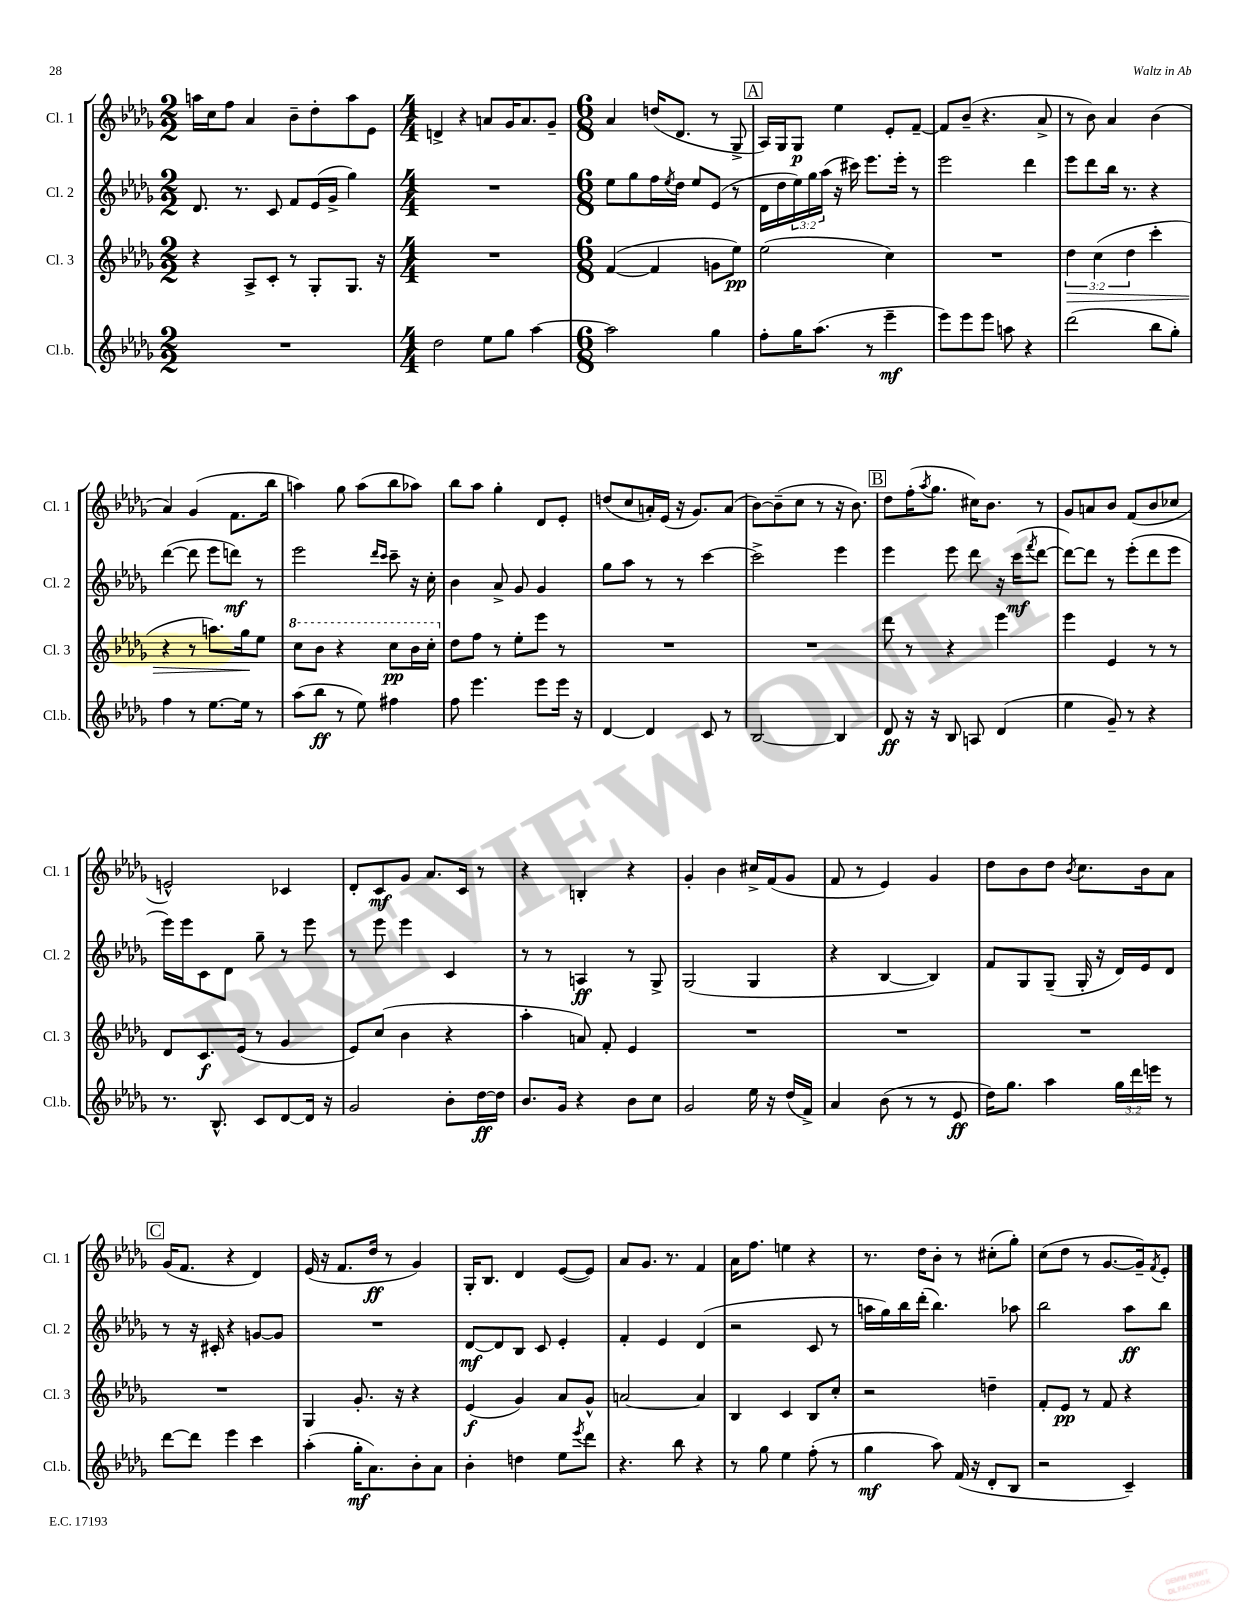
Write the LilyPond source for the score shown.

<<
\new StaffGroup <<
\new Staff = "s0" \with { instrumentName = "Cl. 1" shortInstrumentName = "Cl. 1" } {
    \clef treble \key des \major \numericTimeSignature \time 2/2
    a''16 c''16 f''8 aes'4 bes'8-- des''8-. a''8 ees'8 |
    \numericTimeSignature \time 4/4 d'4-> r4 a'8 ges'16 a'8. ges'8-- |
    \numericTimeSignature \time 6/8 aes'4 d''16( des'8. r8 ges8-> |
    \mark \markup { \box "A" } aes16) ges16 ges8\p ees''4 ees'8-. f'8~-- |
    f'8 bes'8--( r4. aes'8-> |
    r8 bes'8) aes'4 bes'4( |
    aes'4) ges'4( f'8. bes''16 |
    a''4) ges''8 a''8( bes''8 aes''8) |
    bes''8 aes''8 ges''4-. des'8 ees'8-. |
    d''8( c''8 a'16-.) ees'16( r16 ges'8.) a'8( |
    bes'8~) bes'8--( c''8 r8 r16 bes'8.) |
    \mark \markup { \box "B" } des''8 f''16-.( \acciaccatura { aes''8 } ges''8. cis''16) bes'8. r8 |
    ges'8 a'8 bes'8 f'8( bes'8 ces''8 |
    e'2-^) ces'4 |
    des'8-. c'8\mf ges'8 aes'8. c'16 r8 |
    r4 b4-. r4 |
    ges'4-. bes'4 cis''16-> f'16( ges'8 |
    f'8 r8 ees'4) ges'4 |
    des''8 bes'8 des''8 \acciaccatura { bes'8 } c''8. bes'16 aes'8 |
    \mark \markup { \box "C" } ges'16( f'8. r4 des'4) |
    ees'16( r16 f'8. des''16\ff r8 ges'4) |
    ges16-. bes8. des'4 ees'8~( ees'8) |
    aes'8 ges'8. r8. f'4 |
    aes'16 f''8. e''4 r4 |
    r8. des''16 bes'8-. r8 cis''8-.( ges''8-.) |
    c''8( des''8 r8 ges'8.~ ges'16--) \acciaccatura { f'8 } ees'8-. \bar "|." |
}
\new Staff = "s1" \with { instrumentName = "Cl. 2" shortInstrumentName = "Cl. 2" } {
    \clef treble \key des \major \numericTimeSignature \time 2/2 \override Staff.TupletNumber.text = #tuplet-number::calc-fraction-text
    des'8. r8. c'8 f'8 ees'16( ges'16-> ges''4) |
    \numericTimeSignature \time 4/4 R1 |
    \numericTimeSignature \time 6/8 ees''8 ges''8 f''16 \acciaccatura { ees''8 } des''16 ees''8 ees'8( r8 |
    \mark \markup { \box "A" } des'16 des''16 \tuplet 3/2 { ees''16) ges''16 aes''16( } r16 cis'''16) ees'''8. ees'''16-. r8 |
    ees'''2 des'''4 |
    ees'''8 des'''8 bes''16 r8. r4 |
    des'''4~( des'''8 ees'''8 d'''8\mf) r8 |
    ees'''2 \grace { des'''16 c'''16 } c'''8-- r16 c''16-. |
    bes'4 aes'8-> ges'8 ges'4 |
    ges''8 aes''8 r8 r8 c'''4~ |
    c'''2-> ees'''4 |
    \mark \markup { \box "B" } ees'''4 ees'''8 des'''8 r16 c'''16\mf( \acciaccatura { f'''8 } des'''8~ |
    des'''8~) des'''8 r8 ees'''8-.( des'''8 ees'''8 |
    ees'''16) ees'''16 c'8 des'8 ges''8-- r8 ees'''8 |
    r8 ees'''8 ees'''4 c'4 |
    r8 r8 a4\ff r8 ges8-> |
    ges2( ges4 |
    r4 bes4~ bes4) |
    f'8 ges8 ges8--( ges16-. r16 des'16) ees'16 des'8 |
    \mark \markup { \box "C" } r8 r16 cis'16-. r4 g'8~ g'8 |
    R2. |
    des'8~\mf des'8 bes8 c'8 ees'4-. |
    f'4-. ees'4 des'4( |
    r2 c'8 r8 |
    a''16 ges''16) bes''16 des'''16-.( bes''4.) aes''8 |
    bes''2 aes''8\ff bes''8 \bar "|." |
}
\new Staff = "s2" \with { instrumentName = "Cl. 3" shortInstrumentName = "Cl. 3" } {
    \clef treble \key des \major \numericTimeSignature \time 2/2 \override Staff.TupletNumber.text = #tuplet-number::calc-fraction-text
    r4 aes8-> c'8-. r8 ges8-. ges8. r16 |
    \numericTimeSignature \time 4/4 R1 |
    \numericTimeSignature \time 6/8 f'4~( f'4 g'8 ees''8\pp) |
    \mark \markup { \box "A" } ees''2( c''4) |
    R2. |
    \tuplet 3/2 { des''4\> c''4( des''4 } c'''4-. |
    r4 r8 a''8.) ges''16\! ees''8 |
    \ottava #1 c'''8 bes''8 r4 c'''8\pp bes''16 c'''16-. \ottava #0 |
    des''8 f''8 r8 ees''8-. ees'''8 r8 |
    R2. |
    R2. |
    \mark \markup { \box "B" } des'''8 r8 r4 ees'''4 |
    ees'''4 ees'4 r8 r8 |
    des'8 c'8.\f ees'16( r8 ges'4 |
    ees'8) c''8( bes'4 r4 |
    aes''4-. a'8) f'8-. ees'4 |
    R2. |
    R2. |
    R2. |
    \mark \markup { \box "C" } R2. |
    ges4 ges'8.-. r16 r4 |
    ees'4\f( ges'4) aes'8 ges'8-^ |
    a'2~ a'4 |
    bes4 c'4 bes8 c''8-. |
    r2 d''4-- |
    f'8-. ees'8\pp r8 f'8 r4 \bar "|." |
}
\new Staff = "s3" \with { instrumentName = "Cl.b." shortInstrumentName = "Cl.b." } {
    \clef treble \key des \major \numericTimeSignature \time 2/2 \override Staff.TupletNumber.text = #tuplet-number::calc-fraction-text
    R1 |
    \numericTimeSignature \time 4/4 des''2 ees''8 ges''8 aes''4~ |
    \numericTimeSignature \time 6/8 aes''2 ges''4 |
    \mark \markup { \box "A" } f''8-. ges''16 aes''8.( r8 ees'''4--\mf |
    ees'''8) ees'''8 ees'''8 a''8 r4 |
    des'''2( bes''8 ges''8-.) |
    f''4 r8 ees''8.~ ees''16 r8 |
    aes''8( bes''8\ff r8 ees''8) fis''4 |
    f''8 ees'''4. ees'''8 ees'''16 r16 |
    des'4~ des'4 c'8 r8 |
    bes2~ bes4 |
    \mark \markup { \box "B" } des'8\ff r16 r16 bes8 a8 des'4( |
    ees''4 ges'8--) r8 r4 |
    r8. bes8.-^ c'8 des'8~ des'16 r16 |
    ges'2 bes'8-. des''16~\ff des''16 |
    bes'8. ges'16 r4 bes'8 c''8 |
    ges'2 ees''16 r16 des''16( f'16->) |
    aes'4 bes'8( r8 r8 ees'8\ff |
    des''16) ges''8. aes''4 \tuplet 3/2 { ges''16 des'''16 e'''16 } r8 |
    \mark \markup { \box "C" } des'''8~ des'''8 ees'''4 c'''4 |
    aes''4-.( ges''16-.\mf aes'8.) bes'8-. aes'8 |
    bes'4-. d''4 ees''8 \acciaccatura { ees'''8 } des'''8 |
    r4. bes''8 r4 |
    r8 ges''8 ees''4 f''8-.( r8 |
    ges''4\mf aes''8) f'16( r16 des'8-. bes8 |
    r2 c'4--) \bar "|." |
}
>>
>>
\layout { \context { \Score \remove "Bar_number_engraver" } }
